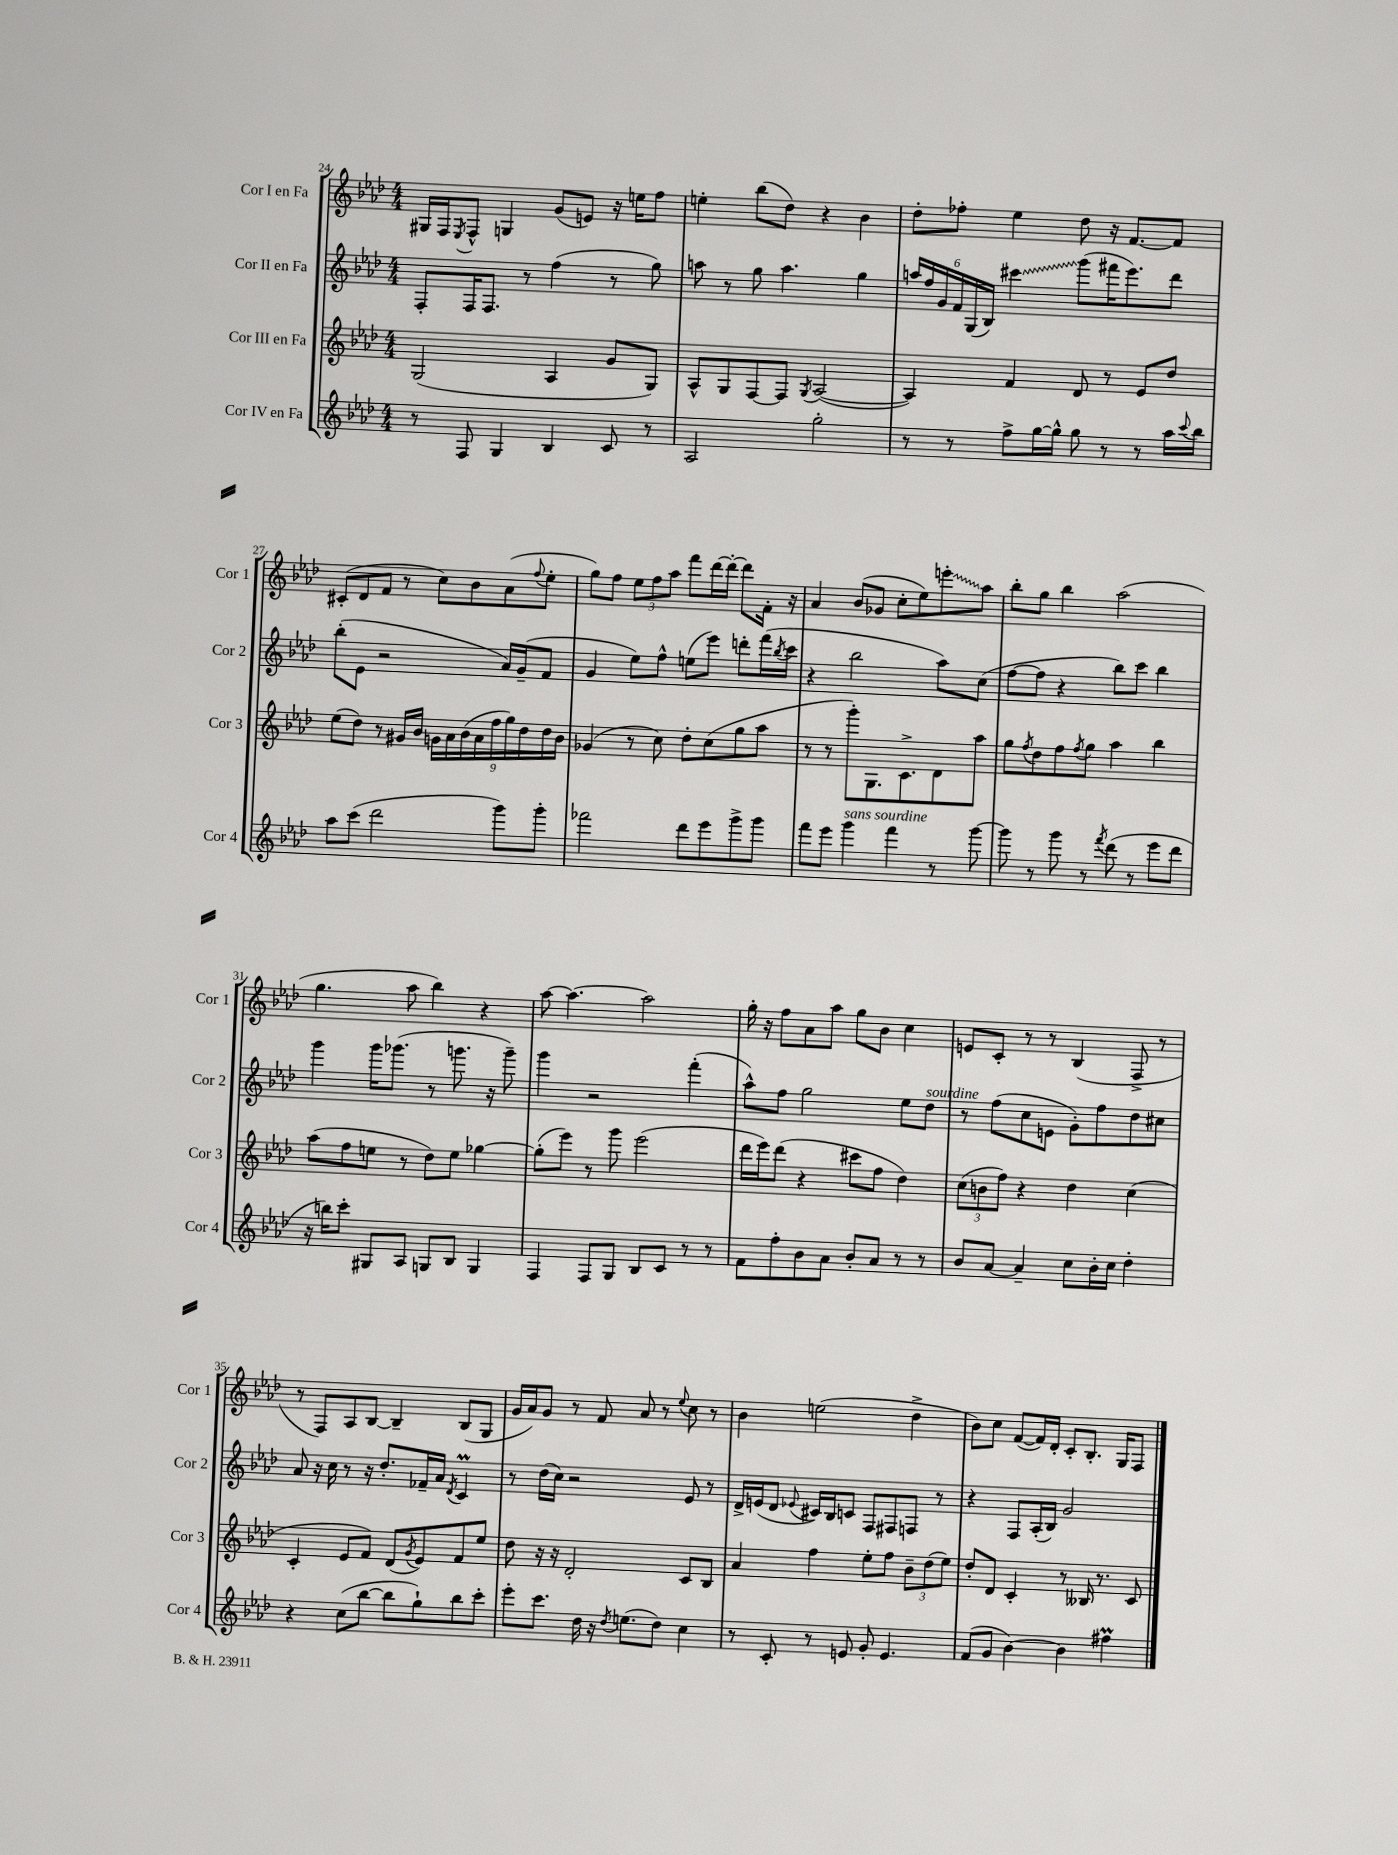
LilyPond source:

<<
\new StaffGroup <<
\new Staff = "s0" \with { instrumentName = "Cor I en Fa" shortInstrumentName = "Cor 1" } {
    \clef treble \key aes \major \numericTimeSignature \time 4/4
    gis16 f16 \acciaccatura { ees8 } f8-^ g4 g'8( e'8) r16 e''16 f''8 |
    e''4-. bes''8( des''8) r4 bes'4 |
    des''8-. fes''8-. ees''4 des''8 r16 f'8.~ f'8 |
    cis'8-.( des'8 f'8 r8 c''8) bes'8 aes'8( \appoggiatura { f''8 } ees''8-. |
    g''8) f''8 \tuplet 3/2 { ees''8 f''8 aes''8 } f'''8 des'''16~ des'''16~-. des'''8 f'16-. r16 |
    aes'4 bes'8( ges'8 c''8-. ees''8) \once \override Glissando.style = #'zigzag e'''8-.\glissando aes''8 |
    bes''8-. g''8 bes''4 aes''2( |
    g''4. aes''8 bes''4) r4 |
    aes''8~ aes''4.~ aes''2 |
    g''16-. r16 f''8 aes'8 aes''8 g''8 bes'8 c''4 |
    e'8 c'8-. r8 r8 bes4( f8-> r8 |
    r8 f8) aes8 bes8~ bes4-- bes8( g8 |
    g'16 aes'16) g'8 r8 f'8 aes'8 r8 \appoggiatura { ees''8 } c''8 r8 |
    bes'4 e''2( des''4-> |
    bes'8) c''8 f'8~( f'16) des'16-. c'8-. bes8.-. g16 f8 \bar "|." |
}
\new Staff = "s1" \with { instrumentName = "Cor II en Fa" shortInstrumentName = "Cor 2" } {
    \clef treble \key aes \major \numericTimeSignature \time 4/4
    f8-. f16 f8. r8 f''4( r8 g''8) |
    a''8 r8 g''8 a''4. g''4 |
    \tuplet 6/4 { a''16 f''16 g'16 f'16 g16( bes16) } \once \override Glissando.style = #'zigzag cis'''4\glissando g'''8( fis'''16 ees'''8.) des'''8 |
    bes''8-.( ees'8 r2 aes'16) g'16--( f'8 |
    g'4 ees''8) f''8-^ e''8( ees'''8) d'''8-. f'''16( \acciaccatura { bes''8 } c'''16 |
    r4 bes''2 aes''8) c''8( |
    f''8~ f''8 r4 bes''8) c'''8 bes''4 |
    g'''4 g'''16 ges'''8.( r8 g'''8. r16 g'''8--) |
    g'''4 r2 f'''4-.( |
    aes''8-^) f''8 g''2 ees''8 des''8^\markup { \italic "sourdine" } |
    r8 f''8( c''8 e'8 g'8-.) f''8 des''8 cis''8 |
    aes'8 r16 c''16 r8 r16 des''8.-. fes'16-- aes'16 \acciaccatura { des'8 } c'4\prall |
    r8 des''16( c''16) r2 ees'8 r8 |
    des'16-> e'16( des'8 \appoggiatura { ees'8 } cis'16) bes16 c'8 f8 fis8 f8 r8 |
    r4 f8 aes16-.( bes16) g'2 \bar "|." |
}
\new Staff = "s2" \with { instrumentName = "Cor III en Fa" shortInstrumentName = "Cor 3" } {
    \clef treble \key aes \major \numericTimeSignature \time 4/4
    g2( aes4 g'8 g8) |
    aes8-^ g8 f8~ f8 \acciaccatura { g8 } aes2~( |
    aes4) f'4 des'8 r8 ees'8 des''8 |
    ees''8( des''8) r8 gis'16 bes'16 \tuplet 9/8 { g'16 aes'16 bes'16( aes'16 f''16 g''16) des''16 des''16 bes'16 } |
    ges'4( r8 c''8) des''8-. c''8( g''8 aes''8 |
    r8 r8 g'''8-.) g8. c'8.-> des'8 aes''8 |
    g''8 \acciaccatura { f''8 } des''8 f''8 \acciaccatura { f''8 } g''8 aes''4 bes''4 |
    aes''8( f''8 e''8 r8 des''8) e''8 ges''4~ |
    ges''8-.( ees'''8) r8 g'''8 ees'''2( |
    des'''16 ees'''16) des'''8( r4 cis'''8 f''8 des''4) |
    \tuplet 3/2 { c''8( b'8 f''8) } r4 des''4 c''4( |
    c'4-. ees'8 f'8) des'8( \acciaccatura { g'8 } ees'8) f'8 ees''8 |
    des''8 r16 r16 des'2-. c'8 bes8 |
    aes'4 f''4 ees''8-. f''8 \tuplet 3/2 { bes'8-- des''8( ees''8) } |
    des''8-. des'8 c'4-. r8 beses16 r8. c'8 \bar "|." |
}
\new Staff = "s3" \with { instrumentName = "Cor IV en Fa" shortInstrumentName = "Cor 4" } {
    \clef treble \key aes \major \numericTimeSignature \time 4/4
    r8 f8 g4 bes4 c'8 r8 |
    aes2 g''2-. |
    r8 r8 f''8-> g''16~ g''16-^ g''8 r8 r8 aes''16 \appoggiatura { c'''8 } bes''16 |
    aes''8 c'''8( des'''2 g'''8) g'''8-. |
    fes'''2 des'''8 ees'''8 g'''8-> g'''8 |
    f'''8 ees'''8 g'''4^\markup { \italic "sans sourdine" } f'''4 r8 g'''8~ |
    g'''8 r8 g'''8 r8 \acciaccatura { f'''8 } des'''8( r8 ees'''8 des'''8 |
    r16 b''16) c'''8-. gis8 aes8 g8 bes8 g4 |
    f4 f8 g8 bes8 c'8 r8 r8 |
    f'8 f''8-. bes'8 aes'8 bes'8-. aes'8 r8 r8 |
    bes'8 aes'8~ aes'4-- c''8 bes'16-. c''16 des''4-. |
    r4 c''8( bes''8~ bes''8 g''8-!) bes''8 c'''8-. |
    ees'''8-. c'''8. des''16 r16 \acciaccatura { des''8 } e''8.( des''8) c''4 |
    r8 c'8-. r8 e'8 g'8-. e'4. |
    f'8( g'8 bes'4~) bes'4 fis''4\prall \bar "|." |
}
>>
>>
\layout { \context { \Score currentBarNumber = #24 } }
